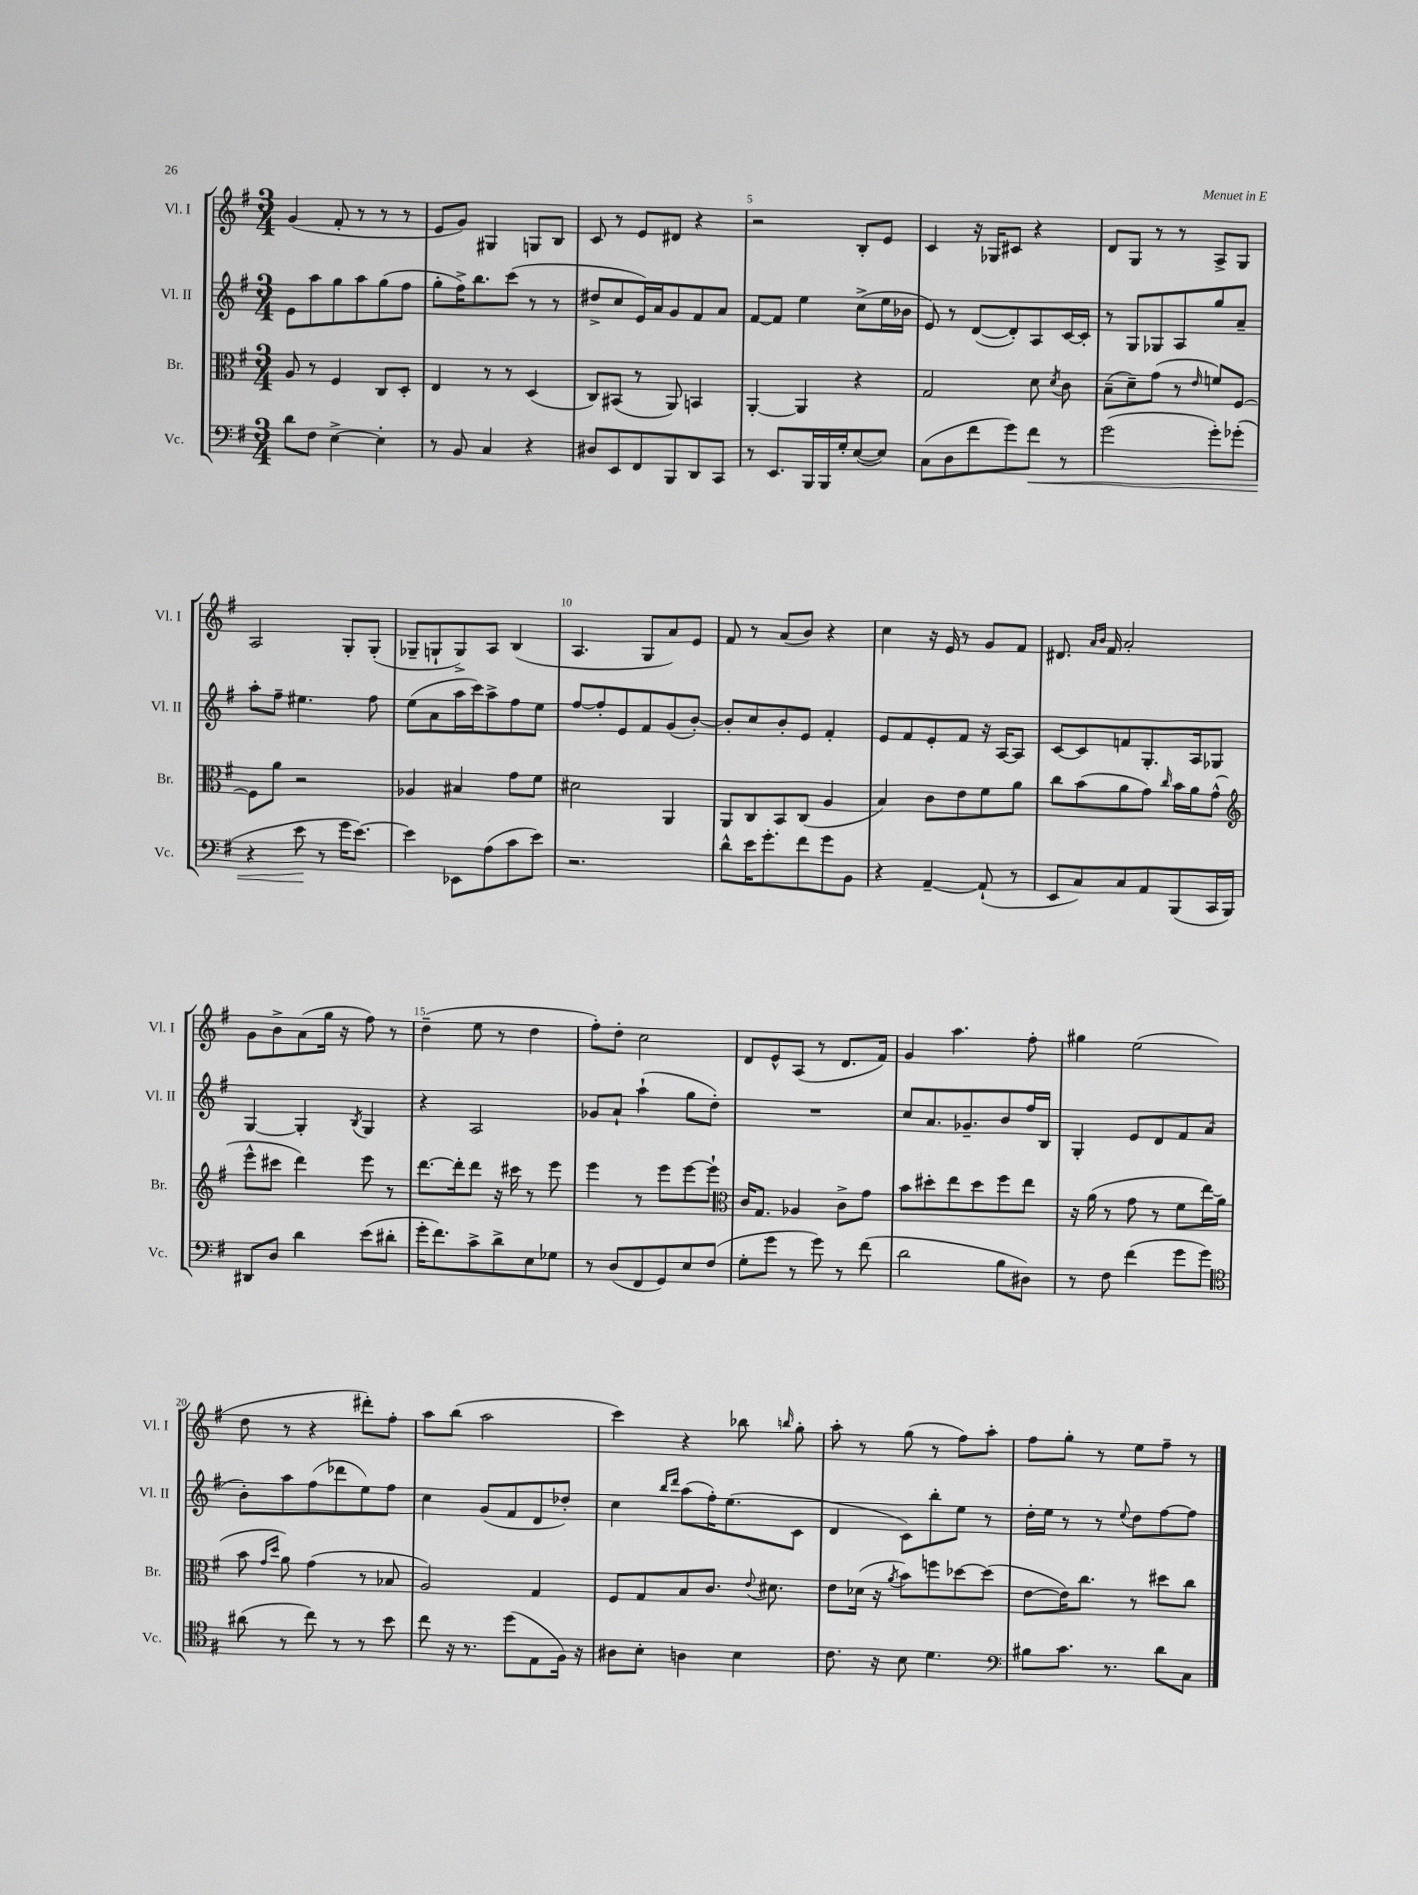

**kern	**kern	**kern	**kern
*staff4	*staff3	*staff2	*staff1
*clefF4	*clefC3	*clefG2	*clefG2
*k[f#]	*k[f#]	*k[f#]	*k[f#]
*M3/4	*M3/4	*M3/4	*M3/4
8d	8A	8e	(4g
8F#	8r	8aa	.
[4E^	4F#	8gg	8f#'
.	.	8aa	8r
4E']	8C	(8gg	8r
.	8D'	8ff#	8r
=	=	=	=
8r	4E	8gg'	8e
8BB	.	16ff#^)	8g)
.	.	8.bb	.
4C	8r	.	4G#
.	8r	(8ccc	.
4r	(4D	8r	8G
.	.	8r	8B
=	=	=	=
8D#	8C)	8dd#^	8c
8EE	(8BB#	8cc	8r
8FF#	8r	16e)	8e
.	.	16a	.
8BBB	8AA)	8g	8d#
8DD	4BB	8f#	4r
8CC	.	8a	.
=	=	=	=
8r	[4AA'	[8f#	2r
8.EE	.	8f#]	.
.	4AA]	4ee	.
16BBB	.	.	.
16BBB	.	.	.
16G'	.	.	.
([8E	4r	(8cc^	8B'
8E])	.	16ee	8e
.	.	16b-	.
=	=	=	=
(8C	2G	8e)	4c
8D	.	8r	.
8f#	.	([8d	16r
.	.	.	16G-
8g)	.	8d'])	8c#
8f#	8d	8A	4r
.	8qd	.	.
8r	8c	[16c	.
.	.	16c']	.
=	=	=	=
(2g	(8B~	8r	8d
.	8d~)	8G	8G
.	(8g	8G-	8r
.	8r	8A	8r
.	16qqe	.	.
8g')	8f)	8gg	8A^
(8g-'	[8F#	8a~	8G
=	=	=	=
4r	8F#]	8aa'	2A
.	8a	8ff#~	.
8e	2r	4.ee#	.
8r	.	.	.
16g	.	.	8G'
[8.e)	.	.	.
.	.	8ff#	(8G'
=	=	=	=
4e]	4A-	(8ee	8G-~
.	.	8a	8G`
8EE-	4B#	16aa	8G^)
.	.	16ccc)	.
(8A	.	8aa^	8A
8c	8g	8ff#	(4B
8e)	8f#	8ee	.
=	=	=	=
2.r	2d#	[8ff#	4.A
.	.	8ff#']	.
.	.	8e	.
.	.	8f#	8G
.	4AA	(8g	8a)
.	.	[8b')	8e
=	=	=	=
8d^^	8AA	8b']	8f#
16e	8C	8cc	8r
8.g'	.	.	.
.	8BB	8b'	(8a
8f#	(8C	8e	8b)
8g	4A	4f#'	4r
8BB	.	.	.
=	=	=	=
4r	4B)	8e	4cc
.	.	8f#	.
[4AA~	8c	8e'	16r
.	.	.	16e
.	8e	8f#	8r
(8AA`]	8f#	16r	8g
.	.	[16A	.
8r	8a	8A]	8f#
=	=	=	=
8EE	8cc	[8c	8.d#
8C)	(8b	8c]	.
.	.	.	16qqa
.	.	.	16qqb
.	.	.	16f#
8C	8a	8f	2a'
8AA	8g)	8.G'	.
.	16qqcc	.	.
(8BBB	16b	.	.
.	16a	16A	.
16CC	(8g^^	8G-	.
16BBB)	.	.	.
=	=	=	=
*	*clefG2	*	*
8DD#	8eee^^	[4G	8g
8D	8ccc#	.	8b^
4d	4ddd)	4G']	(8a
.	.	.	16gg
.	.	.	16r
.	.	8qB	.
(8e	8eee	4G	8ff#)
8d#'	8r	.	8r
=	=	=	=
16g'	[8.ddd	4r	(4dd~
8.f#)	.	.	.
.	16ddd']	.	.
8c^	8ddd	2A	8ee
8d^	16r	.	8r
.	16ccc#	.	.
8E	8r	.	4dd
8G-	8eee	.	.
=	=	=	=
8r	4eee	8g-	8ff#')
(8D	.	8a`	8dd'
8FF#	8r	(4aa`	2cc
8GG)	8eee	.	.
8E	[8eee	8gg	.
(8F#	8eee`]	8dd')	.
=	=	=	=
*	*clefC3	*	*
8G'	16c	2.r	8d
.	8.G	.	.
8g	.	.	8e^^
8r	4A-	.	(8A
8g)	.	.	8r
8r	8c^	.	8.d
(8f#	8g	.	.
.	.	.	16f#)
=	=	=	=
2d	8b	8cc	4g
.	8dd#'	8.a	.
.	8ee	.	4.aa
.	.	8.g-~	.
.	8dd#	.	.
8B	8ff#	8b	.
8D#)	8ee	16ff#	8ff#'
.	.	16B	.
=	=	=	=
8r	16r	4G'	4gg#
.	(16a	.	.
8F#	8r	.	.
(4f#	8g	8e	(2ee
.	8r	8d	.
8g	8f#	8f#	.
8g)	16ee)	(8a	.
.	(16a	.	.
=	=	=	=
*clefC4	*	*	*
(8a#	8b	8b')	8dd
.	16qqg	.	.
.	16qqdd	.	.
8r	8a)	8aa	8r
8cc)	(4g	(8ff#	4r
8r	.	8ddd-	.
8r	8r	8ee)	8ddd#')
8b	8B-	8ff#	8ff#'
=	=	=	=
8cc	2A)	4cc	8aa
16r	.	.	(8bb
8.r	.	.	.
.	.	(8g	2aa
(8dd	.	8f#	.
8E	4G	8d	.
16F#)	.	8dd-')	.
16r	.	.	.
=	=	=	=
8A#	8F#	4cc	4ccc)
8B'	8G	.	.
.	.	16qqbb	.
.	.	16qqddd	.
4A	8B	(8aa	4r
.	8.c	16ff#')	.
.	.	(8.ee	.
4B	.	.	8bb-
.	8qqe	.	.
.	8.d#	.	.
.	.	.	16qqbb
.	.	8c	8gg'
=	=	=	=
8.c	8e	4d	8aa'
.	(16d-	.	8r
16r	16r	.	.
.	8qa	.	.
8B	8b)	8c)	(8gg
4.d	8ff	8bb'	8r
.	[8dd-	8ee	8ff#)
.	(8dd-]	8r	8aa'
=	=	=	=
*clefF4	*	*	*
8B#	[8e	16dd'	8ff#
.	.	16ee	.
8.c	16e])	8r	8gg'
.	8.cc	.	.
.	.	8r	8r
8.r	.	.	.
.	.	8qqee	.
.	8r	8dd	8ee
8d	8dd#	[8ff#	8ff#~
8C	8cc	8ff#]	8r
==	==	==	==
*-	*-	*-	*-
